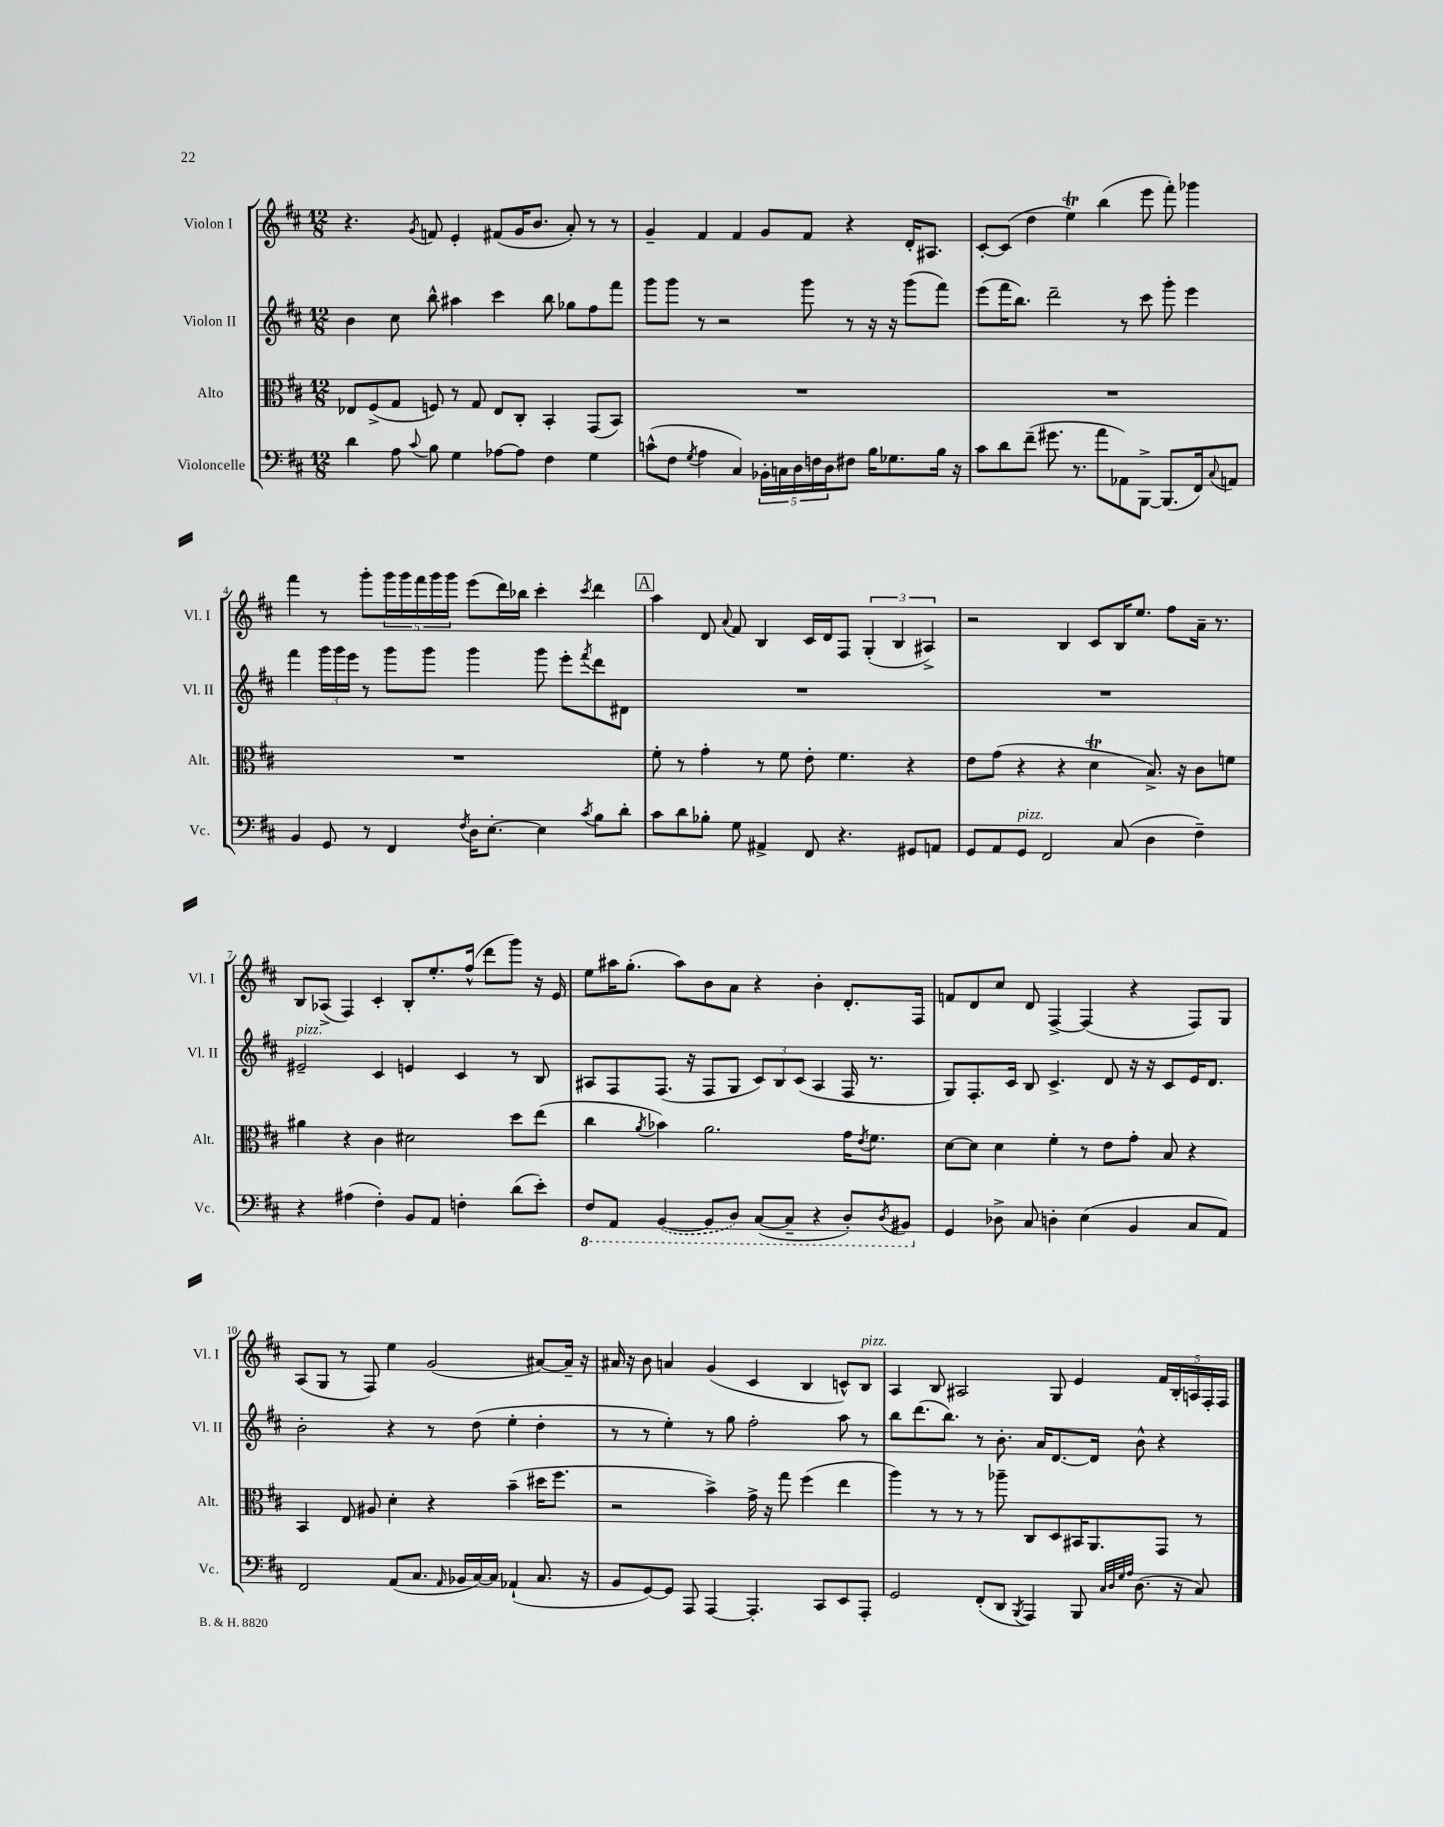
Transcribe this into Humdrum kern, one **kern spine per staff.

**kern	**kern	**kern	**kern
*staff4	*staff3	*staff2	*staff1
*clefF4	*clefC3	*clefG2	*clefG2
*k[f#c#]	*k[f#c#]	*k[f#c#]	*k[f#c#]
*M12/8	*M12/8	*M12/8	*M12/8
4d\	8E-/L	4b\	4.r
.	(8F#^/	.	.
8A\	8G/J	8cc#\	.
8qqc#/	.	.	8qg/
8B\	8F/)	8bb^^\	8f/
4G\	8r	4aa#\	4e'/
.	8G/	.	.
[8A-\L	8E-/L	4ccc#\	(8f#/L
8A-\]J	8C#'/J	.	16g/K
.	.	.	8.b/J
4F#\	4BB'/	8bb\	.
.	.	8gg-\L	8a'/)
4G\	(8GG/L	8ff#\	8r
.	8BB/J)	8fff#\J	8r
=	=	=	=
(8c^^\L	1.r	8ggg\L	4g~/
8F#\J	.	8ggg\J	.
8qG/	.	.	.
4A\	.	8r	4f#/
.	.	2r	.
4C#/)	.	.	4f#/
20BB-'\LL	.	.	8g/L
20C\	.	.	.
20D\	.	.	.
.	.	8ggg\	8f#/J
20F\	.	.	.
20D\J	.	.	.
8F#\J	.	8r	4r
16B\LK	.	16r	.
8.G-\	.	16r	.
.	.	(8ggg\L	16d'/LK
.	.	.	8.A#/J
16B\Jk	.	8fff#\J)	.
16r	.	.	.
=	=	=	=
8c#\L	1.r	(8eee\L	[8c#'/L
8d\	.	16fff#\K	(8c#/]J
.	.	8.bb\J)	.
(8f#~\J	.	.	4dd\
8.g#\	.	2ddd~\	.
.	.	.	4ee\)
8.r	.	.	.
8a\L	.	.	(4bb\
8AA-\)	.	8r	.
[8BBB^\J	.	8ccc#\	8eee\
(8.BBB/]L	.	8ggg'\	8fff#'\)
.	.	4eee\	4ggg-\
16FF#/k)	.	.	.
8qqC#/	.	.	.
8AA/J	.	.	.
=	=	=	=
4BB/	1.r	4fff#\	4fff#\
8GG/	.	24ggg\LL	8r
.	.	24ggg\	.
.	.	24eee\JJ	.
8r	.	8r	8ggg'\L
4FF#/	.	8ggg\L	20ggg\L
.	.	.	20ggg\
.	.	.	20fff#\
.	.	8ggg\J	.
.	.	.	20ggg\
.	.	.	20ggg\JJ
8qF#/	.	.	.
16D\LK	.	4ggg\	(8eee\L
[8.E'\J	.	.	.
.	.	.	16ddd\L)
.	.	.	16bb-\JJ
4E\]	.	8ggg\	4ccc#'\
.	.	8eee'\L	.
8qc#/	.	8qfff#/	8qccc#/
8B\L	.	8ddd\	4ddd\
8d'\J	.	8d#\J	.
=	=	=	=
8c#\L	8f#'\	1.r	4aa\
8d\	8r	.	.
8B-'\J	4g'\	.	8d/
.	.	.	8qqa/
8G\	.	.	8f#/
4AA#^/	8r	.	4B/
.	8f#\	.	.
8FF#/	8e'\	.	16c#/LL
.	.	.	16d/J
4.r	4.f#\	.	8F#/J
.	.	.	(6G'/
.	.	.	6B/
8GG#/L	4r	.	.
.	.	.	6A#^/)
8AA/J	.	.	.
=	=	=	=
8GG/L	8e\L	1.r	2r
8AA/	(8g\J	.	.
8GG/J	4r	.	.
2FF#/	.	.	.
.	4r	.	4B/
.	4d\	.	8c#/L
(8C#/	.	.	16B/K
.	.	.	8.ee/J
4D\	8.B^/)	.	.
.	.	.	8ff#\L
.	16r	.	.
4F#~\)	8c#\L	.	16a~\Jk
.	.	.	8.r
.	8f\J	.	.
=	=	=	=
4r	4a#\	2e#~/	8B/L
.	.	.	(8A-^/J
(4A#\	4r	.	4F#/)
4F#'\)	4c#\	4c#/	4c#'/
8BB/L	2d#\	4e/	8B'/L
8AA/J	.	.	8.ee'/
4F'\	.	4c#/	.
.	.	.	(16ff#^^/Jk
.	.	.	8ddd\L
(8d\L	8dd\L	8r	8ggg\J)
8e'\J)	(8ee\J	8B/	16r
.	.	.	16e/
=	=	=	=
8FF#/L	4cc#\	8A#/L	8ee\L
8AAA/J	.	8F#/	16aa#\K
.	.	.	(8.gg'\J
.	8qa/	.	.
([4BBB/	4b-\)	(8.F#/J	.
.	.	.	8aa#\L)
.	.	16r	.
8BBB/]L	2.a\	8F#/L	8b\
8DD/J)	.	8G/J	8a\J
([8CC#/L	.	12c#/L)	4r
.	.	12B/	.
8CC#~/]J	.	.	.
.	.	(12c#/J	.
4r	.	4A#/	4b'\
8DD'/L)	16g\LK	16F#/	8.d'/L
.	8qe/	.	.
.	8.f#\J	8.r	.
8qDD/	.	.	.
8BBB#/J	.	.	.
.	.	.	16F#/Jk
=	=	=	=
4GG/	[8d\L	8G/L)	8f/L
.	8d\]J	8.F#'/	8d/
8D-^\	4d\	.	8cc#/J
.	.	16c#/Jk	.
8C#/	.	8B/	8d/
4D'\	4f#'\	4.c#^/	[4F#^/
(4E\	8r	.	(4F#/]
.	8e\L	8d/	.
4BB/	8g'\J	16r	4r
.	.	16r	.
.	8B/	8c#/L	.
8C#/L	4r	16e/K	8F#/L)
.	.	8.d/J	.
8AA/J)	.	.	8G/J
=	=	=	=
2FF#/	4BB/	2b'\	(8A/L
.	.	.	8G/J
.	8E/	.	8r
.	8A#/	.	8F#/)
(8AA/L	4d'\	4r	4ee\
8.C#/J	.	.	.
.	4r	8r	(2g/
16qqAA/	.	.	.
16BB-/LL	.	.	.
[16C#/)	.	(8dd\	.
16C#/]JJ	.	.	.
(4AA-`/	(4b~\	4ee'\	.
8.C#/	16dd#\LK	4dd'\	[8a#/L)
.	8.ff#\J	.	.
.	.	.	16a#~/]Jk
16r	.	.	16r
=	=	=	=
8BB/L	2r	8r	16a#/
.	.	.	16r
[8GG/)	.	8r	8b\
8GG/]J	.	4ee'\)	4a/
8AAA/	.	.	.
[4AAA/	4b^\)	8r	(4g/
.	.	8gg\	.
4.AAA'/]	16g^\	2ff#'\	4c#/
.	16r	.	.
.	8gg\	.	.
.	(4ff#\	.	4B/
8CC#/L	.	.	.
8EE/	4ee\	8aa\	8c^^/L)
8AAA'/J	.	8r	8B/J
=	=	=	=
2GG/	4aa\)	8bb\L	4A/
.	.	(8.ddd\	.
.	8r	.	8B/
.	.	8.bb\J)	.
.	8r	.	2A#/
(8FF#'/L	8r	8r	.
8DD/J	8aa-~\	8.b'\	.
8qBBB/	.	.	.
4AAA/)	8C#/L	.	.
.	.	16a/LK	.
.	8D/	[8.d/	8G/
8BBB/	16BB#/K	.	4e/
.	8.AA/	16d/]Jk	.
32qqC#/LLL	.	.	.
32qqD/	.	.	.
32qqG/	.	.	.
32qqA/JJJ	.	.	.
(8.D\	.	8b^^\	.
.	8GG/J	4r	20f#/LL
.	.	.	20B'/
16r	.	.	.
.	.	.	20A/
8C#/)	8r	.	.
.	.	.	20F#'/
.	.	.	20F#/JJ
==	==	==	==
*-	*-	*-	*-
